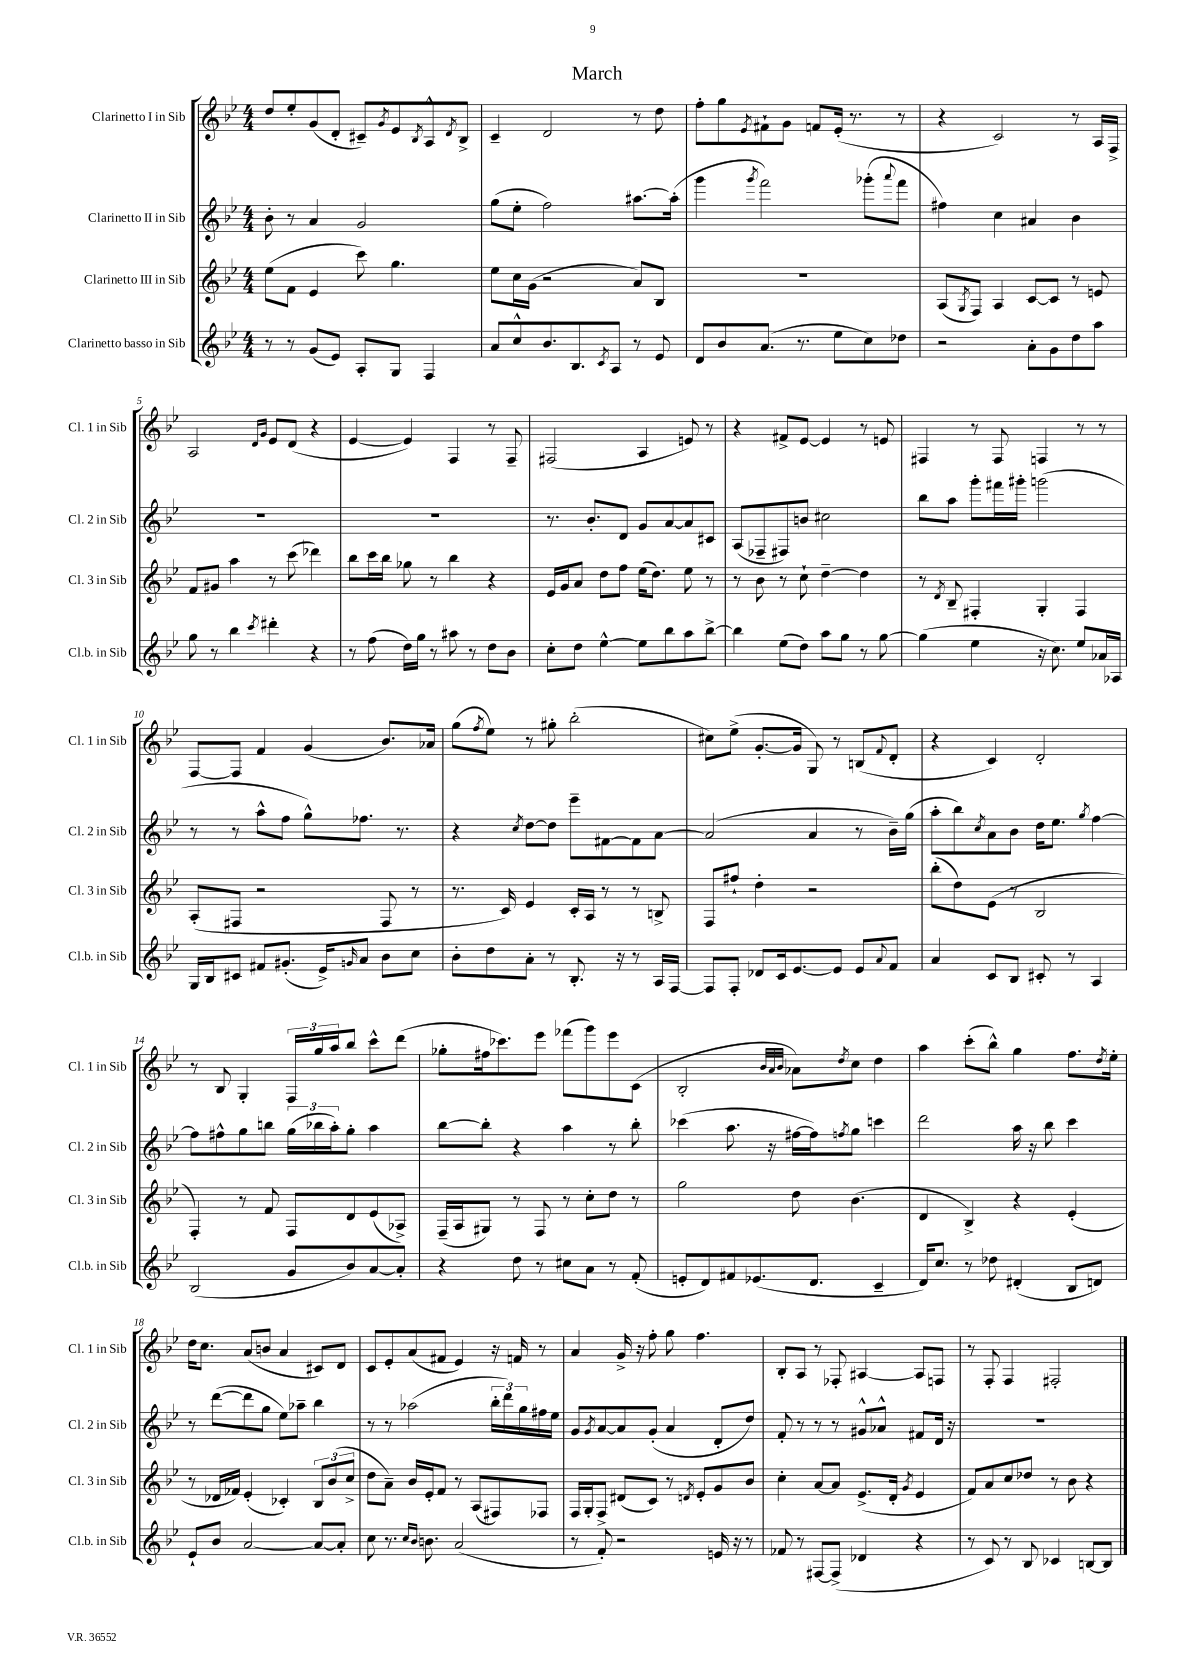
\header { title = "March" }
<<
\new StaffGroup <<
\new Staff = "s0" \with { instrumentName = "Clarinetto I in Sib" shortInstrumentName = "Cl. 1 in Sib" } {
    \clef treble \key bes \major \numericTimeSignature \time 4/4
    d''8 ees''8-. g'8( d'8-. cis'8--) \acciaccatura { g'8 } ees'8 \acciaccatura { bes8 } a8-^ \acciaccatura { d'8 } bes8-> |
    c'4-- d'2 r8 d''8 |
    f''8-. g''8 \acciaccatura { ees'8 } fis'8-! g'8 f'8 ees'16-.( r8. r8 |
    r4 c'2) r8 a16 f16-> |
    a2 \grace { d'16 g'16 } ees'8 d'8( r4 |
    ees'4~ ees'4) f4 r8 f8-- |
    fis2( a4 e'8) r8 |
    r4 fis'8-> ees'8~ ees'4 r8 e'8 |
    fis4 r8 fis8 f4 r8 r8 |
    f8~ f8 f'4 g'4( bes'8.) aes'16 |
    g''8( \acciaccatura { f''8 } ees''8) r8 gis''8-. bes''2-.( |
    cis''8) ees''8->( g'8.~-. g'16 g8) r8 b8( \appoggiatura { f'8 } d'8-. |
    r4 c'4) d'2-. |
    r8 bes8 g4-. \tuplet 3/2 { f16 g''16 a''16 } bes''8 c'''8-^ d'''8( |
    ges''8-. fis''16 ces'''8.) ees'''8 fes'''8( g'''8) ees'''8 c'8( |
    bes2-. \grace { bes'32 a'32 bes'32 } aes'8) \acciaccatura { d''8 } c''8 d''4 |
    a''4 c'''8-.( bes''8-^) g''4 f''8. \acciaccatura { d''8 } ees''16-. |
    d''16 c''8. a'8( b'8 a'4 cis'8) d'8 |
    c'8 ees'8-. a'8( fis'8 ees'4) r16 f'16 r8 |
    a'4 g'16-> r16 f''8-. g''8 f''4. |
    bes8-. a8 r8 fes8-. ais4~ ais8 f8 |
    r8 f8-. f4 fis2-. \bar "|." |
}
\new Staff = "s1" \with { instrumentName = "Clarinetto II in Sib" shortInstrumentName = "Cl. 2 in Sib" } {
    \clef treble \key bes \major \numericTimeSignature \time 4/4
    bes'8-. r8 a'4 g'2 |
    g''8( ees''8-. f''2) ais''8.~ ais''16-.( |
    g'''4 \acciaccatura { g'''8 } f'''2) ges'''8-.( \appoggiatura { a'''8 } f'''8 |
    fis''4) c''4 ais'4 bes'4 |
    R1 |
    R1 |
    r8. bes'8.-. d'8 g'8 a'8~ a'8 cis'8 |
    a8( fes8-- fis8) b'8 cis''2 |
    bes''8 a''8 g'''8-. fis'''16 gis'''16-. g'''2( |
    r8 r8 a''8-^ f''8 g''8-^) fes''8. r8. |
    r4 \acciaccatura { c''8 } d''8~ d''8 ees'''8-- fis'8~ fis'8 a'8~ |
    a'2( a'4 r8 bes'16--) g''16( |
    a''8-. bes''8) \acciaccatura { c''8 } a'8 bes'8 d''16 ees''8. \acciaccatura { g''8 } f''4~ |
    f''8 fis''8-^ g''8 b''8 \tuplet 3/2 { g''16( bes''16 a''16-.) } g''8-. a''4 |
    bes''8~ bes''8-. r4 a''4 r8 bes''8-. |
    ces'''4( a''8. r16 fis''16~ fis''16) \acciaccatura { f''8 } g''8 c'''4 |
    d'''2 a''16 r16 bes''8 c'''4 |
    r8 d'''8~( d'''8 g''8 ees''8) aes''8-- bes''4 |
    r8 r8 aes''2( \tuplet 3/2 { bes''16-. d'''16) g''16 } fis''16 ees''16 |
    g'8 \acciaccatura { g'8 } a'8~ a'8 g'8-.( a'4 d'8-. d''8) |
    f'8-. r8 r8 r8 gis'8-^ aes'8-^ fis'8 d'16 r16 |
    R1 \bar "|." |
}
\new Staff = "s2" \with { instrumentName = "Clarinetto III in Sib" shortInstrumentName = "Cl. 3 in Sib" } {
    \clef treble \key bes \major \numericTimeSignature \time 4/4
    ees''8( f'8 ees'4 c'''8) g''4. |
    ees''8 c''16 g'16( r2 a'8) bes8 |
    R1 |
    a8( \acciaccatura { g8 } f8) a4 c'8~ c'8 r8 e'8 |
    f'8 gis'8 a''4 r8 c'''8( des'''4) |
    bes''8 c'''16 bes''16 ges''8 r8 bes''4 r4 |
    ees'16 g'16 a'8 d''8 f''8 ees''16( d''8.) ees''8 r8 |
    r8 bes'8 r8 c''8-! d''4~-- d''4 |
    r8 \acciaccatura { d'8 } bes8-- fis4-. g4-. fis4 |
    a8-.( fis8 r2 fis8 r8 |
    r8. c'16) ees'4 c'16-. a16 r8 r8 b8-> |
    f8 fis''8-! d''4-. r2 |
    bes''8-.( d''8) ees'8( r8 bes2 |
    f4-.) r8 f'8 f8 d'8 ees'8( aes8->) |
    f16--( a16 gis8) r8 f8 r8 c''8-. d''8 r8 |
    g''2 d''8 bes'4.( |
    d'4 bes4->) r4 ees'4-.( |
    r8 des'16 fes'16) ees'4-.( ces'4-.) \tuplet 3/2 { bes8 bes'8( c''8-> } |
    d''8 a'8--) bes'16 ees'16-. f'8 r8 a8( fis8) fes8 |
    f16 g16-. f8-> dis'8( c'8) r8 \acciaccatura { d'8 } ees'8-. g'8 bes'8 |
    c''4-. a'8~ a'8 ees'8.->( d'16-. \acciaccatura { g'8 } ees'4 |
    f'8) a'8 c''8 des''8 r8 bes'8 r4 \bar "|." |
}
\new Staff = "s3" \with { instrumentName = "Clarinetto basso in Sib" shortInstrumentName = "Cl.b. in Sib" } {
    \clef treble \key bes \major \numericTimeSignature \time 4/4
    r8 r8 g'8( ees'8) a8-. g8 f4 |
    a'8 c''8-^ bes'8. bes8. \acciaccatura { c'8 } a8 r8 ees'8 |
    d'8 bes'8 a'8.( r8. ees''8 c''8) des''8 |
    r2 a'8-. g'8 d''8 a''8 |
    g''8 r8 bes''4 \acciaccatura { c'''8 } dis'''4-. r4 |
    r8 f''8( d''16) g''16 r8 ais''8 r8 d''8 bes'8 |
    c''8-. d''8 ees''4~-^ ees''8 bes''8 a''8 bes''8~-> |
    bes''4 ees''8( d''8) a''8 g''8 r8 g''8~ |
    g''4( ees''4 r16 c''8.) ees''8 aes'16 aes16 |
    g16 bes16 cis'8 fis'8 gis'8.-.( ees'16->) \grace { g'16 } a'8 bes'8 c''8 |
    bes'8-. d''8 a'8-. r8 bes8.-. r16 r8 a16 f16~ |
    f8 f8-. des'8 c'16 ees'8.~ ees'8 ees'8 \appoggiatura { a'8 } f'8 |
    a'4 c'8 bes8 cis'8-. r8 a4 |
    bes2( g'8 bes'8) a'8~ a'8-. |
    r4 d''8 r8 cis''8 a'8 r8 f'8-.( |
    e'8-. d'8) fis'8 ees'8.( d'8. c'4-- |
    d'16) c''8. r8 des''8 dis'4-.( bes8 d'8) |
    ees'8-! bes'8 a'2~ a'8~ a'8-. |
    c''8 r8. \grace { c''16 bes'16 } b'8. a'2( |
    r8 f'8-.) r2 e'16 r16 r8 |
    fes'8 r8 fis8~ fis8->( des'4 r4 |
    r8 c'8) r8 bes8 ces'4 b8~ b8 \bar "|." |
}
>>
>>
